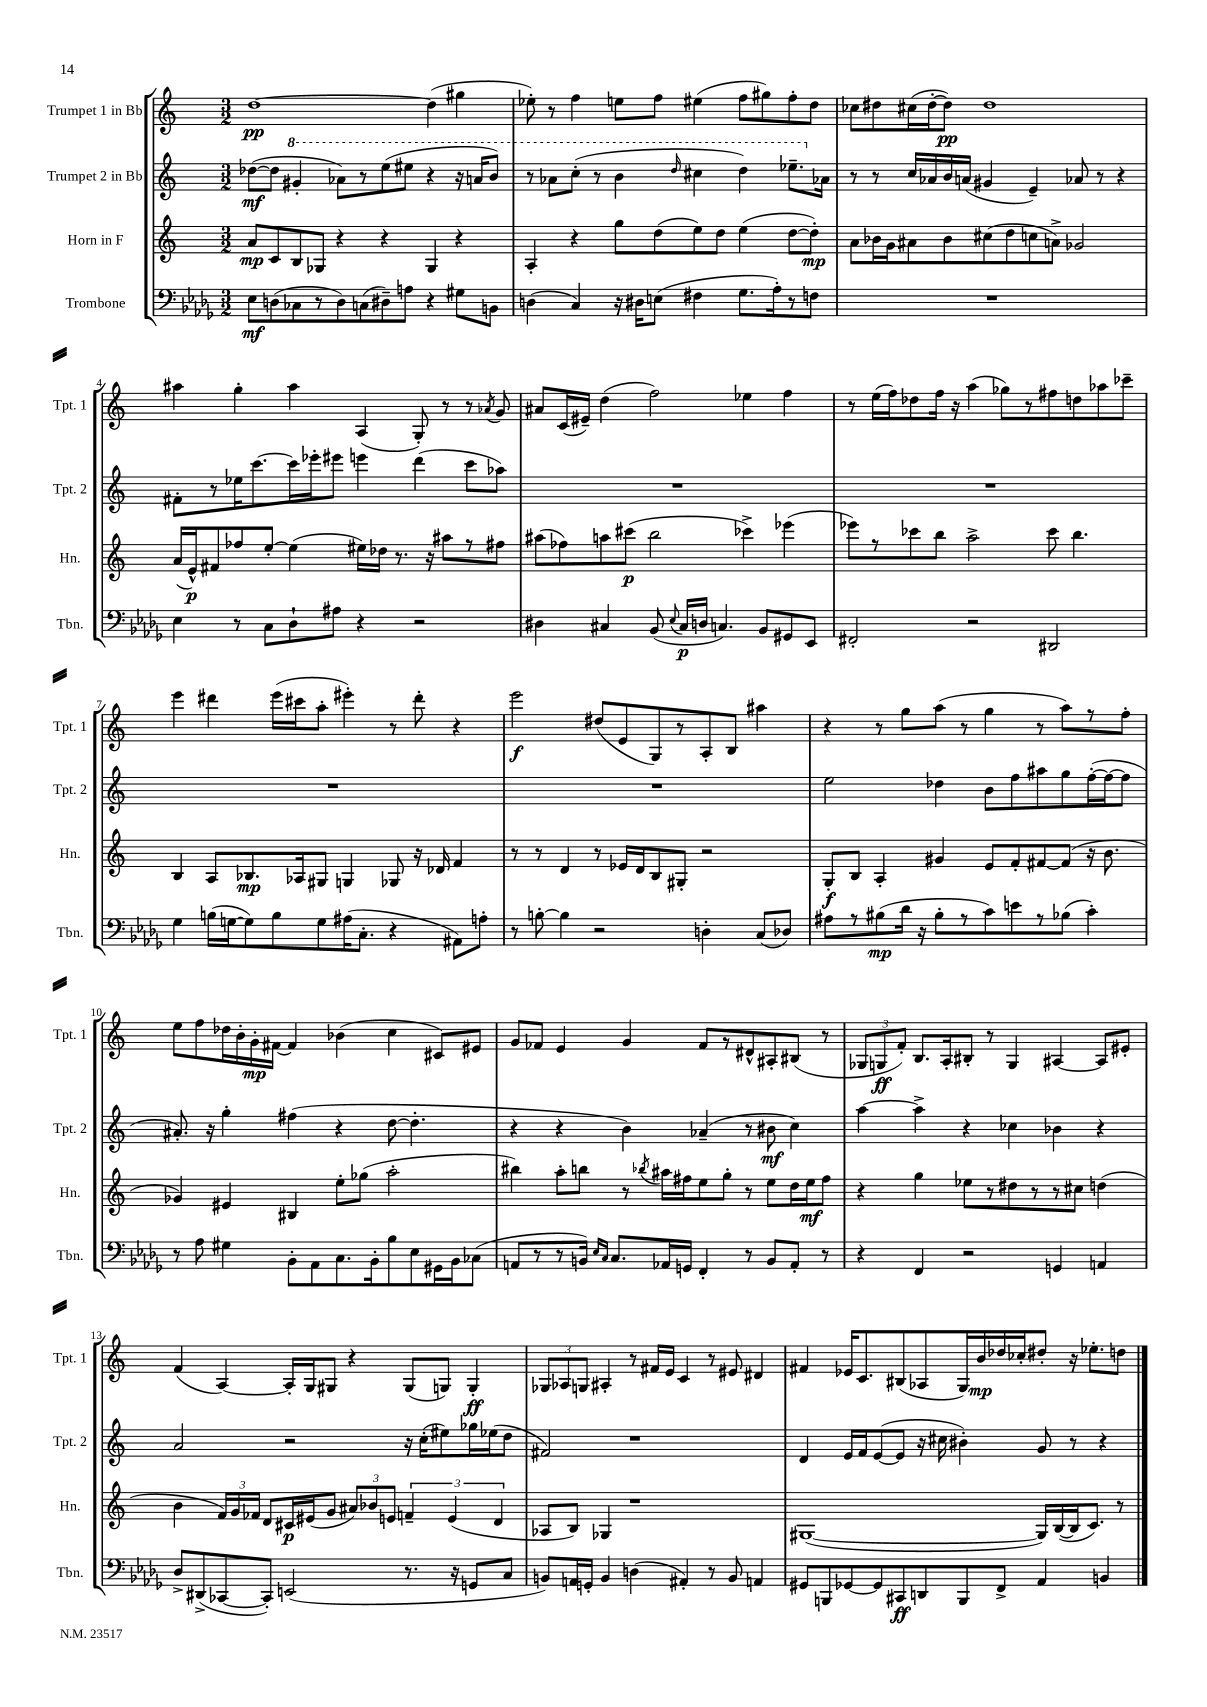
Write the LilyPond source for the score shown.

<<
\new StaffGroup <<
\new Staff = "s0" \with { instrumentName = "Trumpet 1 in Bb" shortInstrumentName = "Tpt. 1" } {
    \clef treble \key c \major \numericTimeSignature \time 3/2
    \autoBeamOff d''1~\pp d''4( gis''4 |
    ees''8-.) r8 f''4 e''8[ f''8] eis''4( f''8[ gis''8) f''8-. d''8] |
    ces''8[ dis''8 cis''16( dis''16~-. dis''8]\pp) dis''1 |
    ais''4 g''4-. ais''4 a4( g8-.) r8 r8 \acciaccatura { aes'8 } g'8 |
    ais'8[ c'16( eis'16]--) d''4( f''2) ees''4 f''4 |
    r8 e''16[( f''16) des''8 f''16] r16 a''4( ges''8[) r8 fis''8 d''8 aes''8 ces'''8]-- |
    e'''4 dis'''4 e'''16[( cis'''16 a''8]-. eis'''4-.) r8 dis'''8-. r4 |
    e'''2\f dis''8[( e'8 g8) r8 a8-. b8] ais''4 |
    r4 r8 g''8[ a''8]( r8 g''4 r8 a''8[) r8 f''8]-. |
    e''8[ f''8 des''16 b'16-. g'16-.\mp fis'16]~ fis'4 bes'4( c''4 cis'8[) eis'8] |
    g'8[ fes'8] e'4 g'4 fes'8[ r8 dis'8-^ ais8-. bis8]( r8 |
    \tuplet 3/2 { ges8[ g8\ff f'8]-.) } b8.[ a16-. bis8]-. r8 g4 ais4~ ais8[ eis'8]-. |
    f'4( a4~) a16[-. g16 gis8] r4 gis8[( g8]) g4-.\ff |
    \tuplet 3/2 { ges8[ aes8 g8] } ais4-. r8 fis'16[ e'16] c'4 r8 eis'8 dis'4 |
    fis'4 ees'16[ c'8. bis8( aes8 g16) b'16\mp des''16 ces''16-. dis''8]-. r16 ees''8.[-. d''8] \bar "|." |
}
\new Staff = "s1" \with { instrumentName = "Trumpet 2 in Bb" shortInstrumentName = "Tpt. 2" } {
    \clef treble \key c \major \numericTimeSignature \time 3/2
    \autoBeamOff des''8[~\mf( des''8] \ottava #1 gis''4-. aes''8[) r8 e'''8( eis'''8] r4 r16 a''16[ b''8]) |
    r8 aes''8[ c'''8]-.( r8 b''4 \grace { d'''16 } cis'''4 d'''4) ees'''8.[-- \ottava #0 aes'16] |
    r8 r8 c''16[ aes'16 b'16 a'16]( gis'4 e'4--) aes'8 r8 r4 |
    fis'8[-. r8 ees''16 c'''8.~ c'''16 ees'''16-. eis'''8] e'''4 d'''4( c'''8[ aes''8]) |
    R1. |
    R1. |
    R1. |
    R1. |
    e''2 des''4 b'8[ f''8 ais''8 g''8 f''16~-.( f''16~ f''8] |
    ais'8.-.) r16 g''4-. fis''4( r4 d''8~ d''4.-. |
    r4 r4 b'4) aes'4--( r8 bis'8\mf c''4) |
    a''4~ a''4-> r4 ces''4 bes'4 r4 |
    a'2 r2 r16 c''16[-.( eis''8) ges''16 ees''16( d''8] |
    fis'2) r1 |
    d'4 e'16[ f'16 e'8~( e'8] r16 cis''16 bis'4-.) g'8 r8 r4 \bar "|." |
}
\new Staff = "s2" \with { instrumentName = "Horn in F" shortInstrumentName = "Hn." } {
    \clef treble \key c \major \numericTimeSignature \time 3/2
    \autoBeamOff a'8[\mp c'8 b8 ges8] r4 r4 ges4 r4 |
    a4-. r4 g''8[ d''8( e''8) d''8] e''4( d''8[~ d''8]-.\mp) |
    a'8[ bes'16 g'16 ais'8 bes'8 cis''8( d''8 c''8 a'8]->) ges'2 |
    a'16[( e'16-^\p) fis'8 fes''8 e''8]~-. e''4( eis''16[) des''16] r8. r16 ais''8[ r8 fis''8] |
    ais''8[( fes''8) a''8 cis'''8]\p( b''2 ces'''4->) ees'''4( |
    ees'''8[) r8 ces'''8 b''8] a''2-> ces'''8 b''4. |
    b4 a8[ bes8.\mp aes16 gis8] g4 ges8 r16 des'16 f'4 |
    r8 r8 d'4 r8 ees'16[ d'16 b8 gis8]-. r2 |
    g8[-.\f b8] a4-. gis'4 e'8[ f'8-. fis'8~ fis'8]( r16 b'8. |
    ges'4) eis'4 bis4 e''8[-. ges''8]( a''2-. |
    bis''4) a''8[-. b''8] r8 \acciaccatura { bes''8 } ais''16[ fis''16 e''8 g''8]-. r8 e''8[ d''16 e''16\mf fis''8] |
    r4 g''4 ees''8[ r8 dis''8 r8 r8 cis''8] d''4( |
    b'4 \tuplet 3/2 { f'16[) g'16 fes'16] } d'8[ cis'16\p eis'16( g'8] \tuplet 3/2 { ais'8[) bes'8 e'8] } \tuplet 3/2 { f'4-- e'4( d'4 } |
    aes8[ b8]) ges4 r1 |
    gis1~( gis16[) b16~( b16 c'8.]) r8 \bar "|." |
}
\new Staff = "s3" \with { instrumentName = "Trombone" shortInstrumentName = "Tbn." } {
    \clef bass \key des \major \numericTimeSignature \time 3/2
    \autoBeamOff ees8[\mf d8( ces8 r8 d8) c8( dis8--) a8] r4 gis8[ b,8] |
    d4( c4) r16 dis16[ e8]( fis4 ges8.[ aes16-.) r8 f8] |
    R1. |
    ees4 r8 c8[ des8-! ais8] r4 r2 |
    dis4 cis4 bes,8( \appoggiatura { ees8 } cis16[\p d16] c4.) bes,8[ gis,8 ees,8] |
    fis,2-. r2 dis,2 |
    ges4 b16[( g16~ g8) b8 g8 ais16( c8.]-. r4 ais,8[) a8]-. |
    r8 b8~-. b4 r2 d4-. c8[( des8]) |
    ais8[ r8 bis8\mp( des'16] r16 bis8[-. r8 c'8) e'8 r8 bes8]( c'4-.) |
    r8 aes8 gis4 bes,8[-. aes,8 c8. bes,16-. bes8 ees8 gis,16 bes,16 ces8]( |
    a,8[ r8 r8 b,16]) \grace { ees16[ c16] } c8.[ aes,16 g,16] f,4-. r8 b,8[ aes,8]-. r8 |
    r4 f,4 r2 g,4 a,4 |
    des8[-> dis,8->( ces,8~ ces,8]-.) e,2( r8. r16 g,8[ c8] |
    b,8[) a,16 g,16]-. b,4 d4( ais,4-.) r8 b,8 a,4 |
    gis,8[ b,,8 ges,8~ ges,8 cis,8\ff d,8 b,,8 f,8]-> aes,4 b,4 \bar "|." |
}
>>
>>
